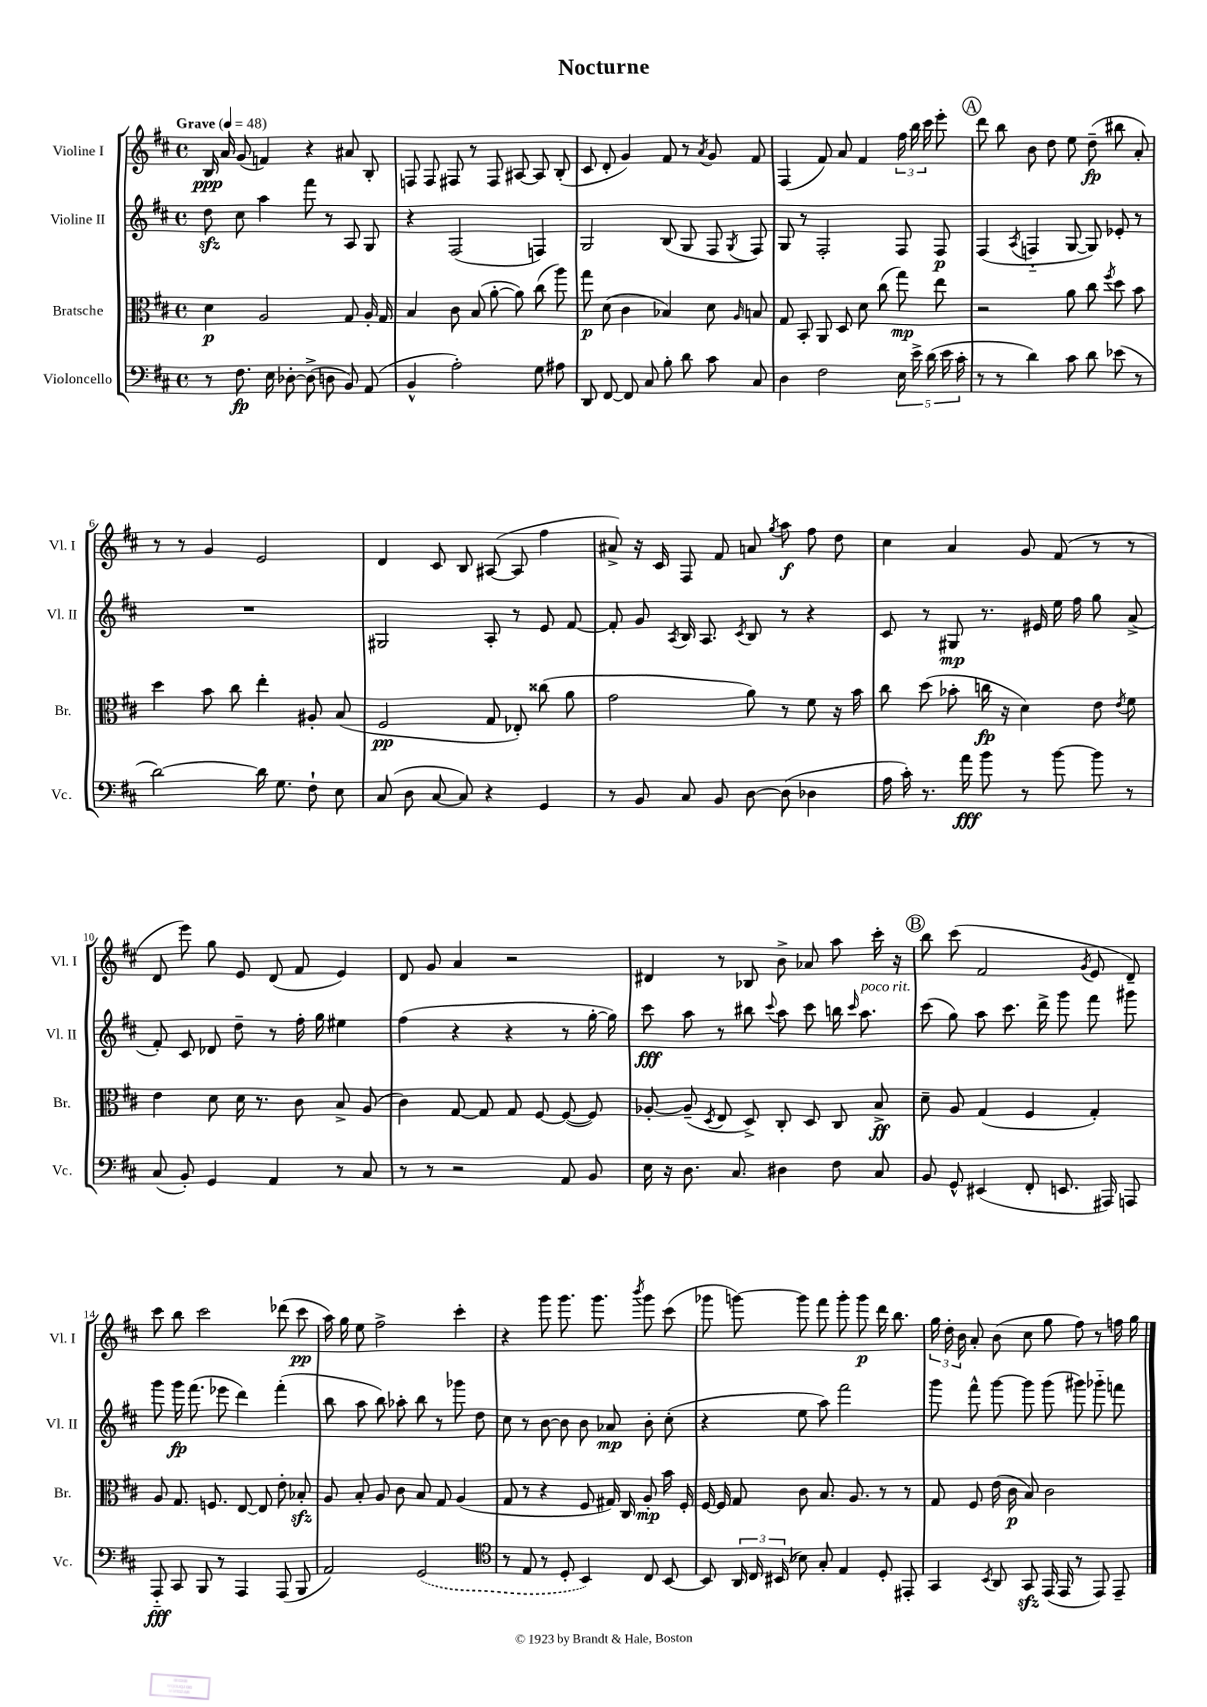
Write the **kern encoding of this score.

**kern	**kern	**kern	**kern
*staff4	*staff3	*staff2	*staff1
*clefF4	*clefC3	*clefG2	*clefG2
*k[f#c#]	*k[f#c#]	*k[f#c#]	*k[f#c#]
*M4/4	*M4/4	*M4/4	*M4/4
*met(c)	*met(c)	*met(c)	*met(c)
*MM48	*MM48	*MM48	*MM48
8r	4d	8dd	16B
.	.	.	16a
8.F#	.	8cc#	(8g
.	2A	4aa	4f)
16E	.	.	.
[8D-'	.	.	.
(8D-^]	.	8fff#	4r
8D	.	8r	.
8BB)	8G	8A	8a#
(8AA	16A'	8G	8B'
.	16G	.	.
=	=	=	=
4BB^^	4B	4r	8F
.	.	.	8F
2A')	8c#	(2F#	8F#
.	(8B	.	8r
.	[8a'	.	8F#
.	8a])	.	[8A#
8G	(8cc#	4F)	8A#]
8A#	8aa)	.	(8B'
=	=	=	=
8DD	8gg	2G	8c#
[8FF#	(8d	.	8d'
8FF#]	4c#	.	4g)
8C#	.	.	.
8B'	4B-)	(8B	8f#
8d	.	8G	8r
.	.	.	8qa
8c#	8d	8F#	8g
.	16qqA	8qG	.
8C#	8B	8F#)	8f#
=	=	=	=
4D	8G	8G	(4F#
.	8BB'	8r	.
2F#	8AA	2F#'	8f#)
.	8D	.	8a
.	8d	.	4f#
.	(8cc#	.	.
20E	8gg)	8F#	24ff#
.	.	.	24bb
20e^	.	.	.
.	.	.	24ccc#
(20d	.	.	.
.	8ee	8F#	8eee'
20e	.	.	.
20c#'	.	.	.
=	=	=	=
8r	2r	(4F#	8ddd
8r	.	.	8bb
.	.	8qA	.
4d)	.	4F'~	8b
.	.	.	8dd
8c#	8a	[8G	8ee
8d	8cc#	8G])	(8dd~
.	8qff#	.	.
(8e-	8dd	8e-'	8bb#
8r	8b	8r	8a')
=	=	=	=
[2d)	4dd	1r	8r
.	.	.	8r
.	8b	.	4g
.	8cc#	.	.
16d]	4ee'	.	2e
8.G	.	.	.
8F#`	8A#'	.	.
8E	(8B	.	.
=	=	=	=
(8C#	2F#	2G#	4d
8D	.	.	.
[8C#	.	.	8c#
8C#])	.	.	8B
4r	8G	8A'	([8A#
.	8E-')	8r	8A#]
4GG	(8cc##	8e	4ff#
.	8a	[8f#	.
=	=	=	=
8r	2g	8f#']	8a#^)
8BB	.	8g	16r
.	.	.	16c#
.	.	8qA	.
8C#	.	16B	8F#
.	.	8.A	.
8BB	.	.	8f#
.	.	8qc#	.
[8D	8a)	8B	8a
.	.	.	8qgg
(8D]	8r	8r	8aa
4D-	8f#	4r	8ff#
.	16r	.	8dd
.	16b	.	.
=	=	=	=
16A	8cc#	8c#	4cc#
16c#')	.	.	.
8.r	(8dd	8r	.
.	8b-'	8G#	4a
16a	.	.	.
8b	16cc	8.r	.
.	16r	.	.
8r	4d)	.	8g
.	.	16e#	.
[8b	.	16ee	(8f#
.	.	16ff#	.
8b]	8e	8gg	8r
.	8qe	.	.
8r	8f#	(8a^	8r
=	=	=	=
(8C#	4e	8f#')	8d
8BB')	.	8c#	8eee)
4GG	8d	8d-	8gg
.	16d	8dd~	8e
.	8.r	.	.
4AA	.	8r	(8d
.	8c#	16ff#'	8f#
.	.	16gg	.
8r	8B^	4ee#	4e)
8C#	(8A	.	.
=	=	=	=
8r	4c#)	(4ff#	8d
8r	.	.	8g
2r	[8G	4r	4a
.	8G]	.	.
.	8G	4r	2r
.	[8F#	.	.
8AA	(8F#_	8r	.
8BB	8F#])	[16gg'	.
.	.	16gg])	.
=	=	=	=
16E	[8A-'	8ccc#	4d#
16r	.	.	.
8.D	(8A-~]	8aa	.
.	8qD	.	.
.	8E	8r	8r
8.C#	.	.	.
.	8D^)	8bb#	8B-
.	.	8qqccc#	.
4D#	8C#'	8aa	8b^
.	8D	8ccc#	8a-
8F#	8C#	16bb	8aa
.	.	16qqccc#	.
.	.	8.aa	.
8C#	8B^	.	16ccc#'
.	.	.	16r
=	=	=	=
8BB	8d~	(8ccc#	8bb
8GG^^	8A	8gg)	(8ccc#
(4EE#	(4G	8aa	2f#
.	.	8.ccc#	.
8FF#'	4F#	.	.
.	.	16ddd^	.
8.EE	.	8ggg	.
.	.	.	8qg
.	4G')	8fff#	8e
16AAA#)	.	.	.
8AAA	.	8ggg#	8d~)
=	=	=	=
8AAA'~	8A	8ggg	8ccc#
8CC#	8.G	16ggg	8bb
.	.	(8.fff#	.
8BBB	.	.	2ccc#
.	8.F	.	.
8r	.	8eee-	.
4AAA	[8E	4ddd)	.
.	8E]	.	.
(8AAA	8e'	(4fff#'	(8ddd-
8BBB	8B-'	.	8ccc#
=	=	=	=
2AA)	8A	8bb	16aa)
.	.	.	16gg
.	8B'	8aa	8ee
.	8A	8bb)	2ff#^
.	8c#	8aa-'	.
(2GG	8B	8bb	.
.	8G	8r	.
.	(4A	8ggg-	4ccc#'
.	.	8dd	.
=	=	=	=
*clefC4	*	*	*
8r	8G	8cc#	4r
8E	8r	8r	.
8r	4r	[8b	8ggg
8D'	.	8b]	8.ggg
4BB)	8F#	8b	.
.	.	.	8.ggg
.	16G#)	8a-	.
.	16C#	.	.
.	.	.	8qbbb
8C#	8A'	8b'	8ggg
[8BB	16b	(8cc#'	(8ccc#
.	16F#'	.	.
=	=	=	=
8BB]	[16F#	4r	8ggg-
.	16F#]	.	.
24AA	8G	.	[8ggg)
24C#	.	.	.
(24BB#	.	.	.
8B-)	8c#	8ee	8ggg]
8G'	8.B	8aa)	8fff#
4E	.	2fff#	8ggg'
.	8.A	.	.
.	.	.	8ggg
8D'	8r	.	16ddd
.	.	.	8.bb
8EE#'	8r	.	.
=	=	=	=
4GG	8G	8ggg	24gg
.	.	.	24dd'
.	.	.	24b
.	8F#	8fff#^^	8a'
8qBB	.	.	.
8AA	(16e	[8ggg	(8b
.	16c#	.	.
8GG	8B)	8ggg]	8cc#
(16EE	2c#	(8ggg	8gg
16EE	.	.	.
8r	.	8ggg#)	8ff#)
8EE)	.	8ggg-'~	8r
8EE~	.	8fff	16ff
.	.	.	16gg
==	==	==	==
*-	*-	*-	*-
